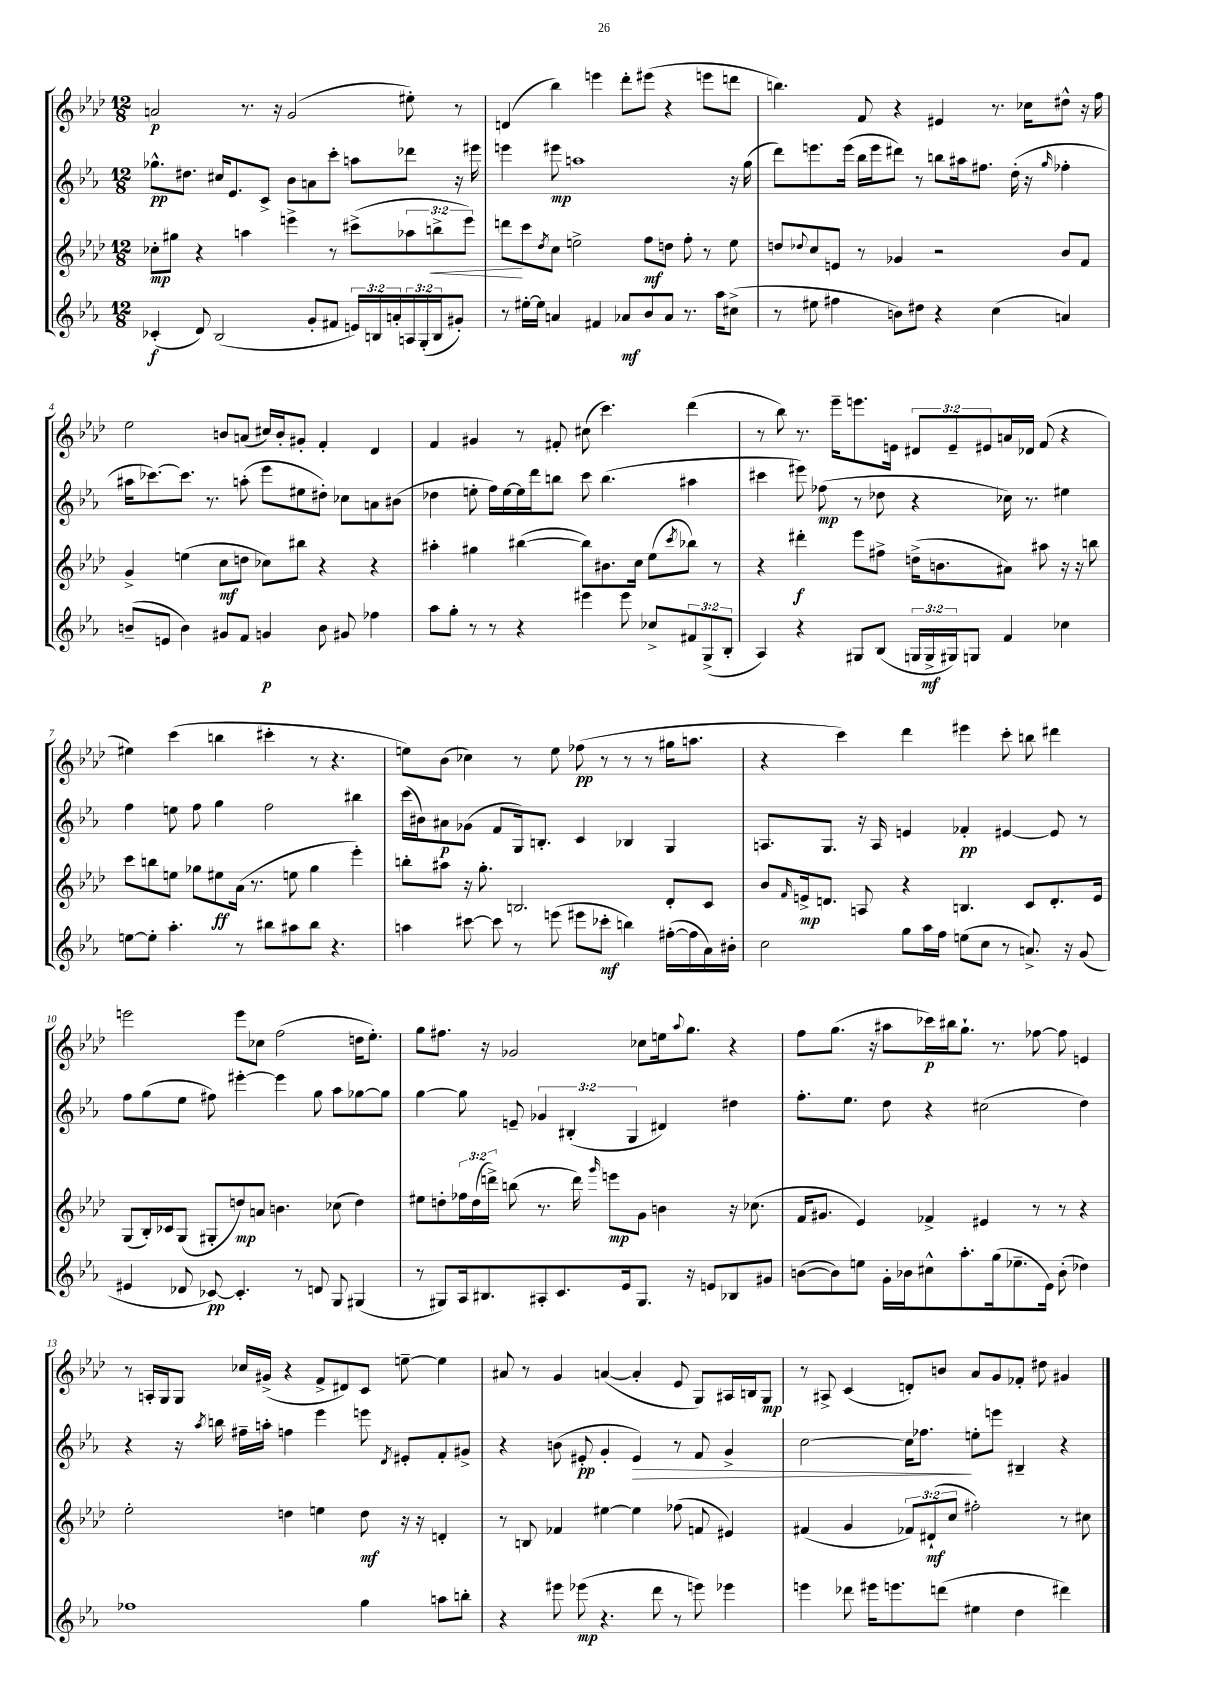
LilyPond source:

<<
\new StaffGroup <<
\new Staff = "s0" {
    \clef treble \key aes \major \numericTimeSignature \time 12/8 \override Staff.TupletNumber.text = #tuplet-number::calc-fraction-text
    a'2\p r8. r16 g'2( eis''8-.) r8 |
    d'4( bes''4) e'''4 des'''8-. eis'''8( r4 e'''8 d'''8 |
    b''4.) f'8 r4 eis'4 r8. ces''16 dis''8-^ r16 f''16 |
    ees''2 b'8 a'8( cis''16) b'16-. gis'8-. f'4-. des'4 |
    f'4 gis'4 r8 fis'8-. cis''8( c'''4.) des'''4( |
    r8 bes''8) r8. ees'''16-- e'''8. e'16 \tuplet 3/2 { dis'8 e'8-- eis'8 } a'16 des'16 f'8( r4 |
    eis''4) c'''4( b''4 cis'''4-. r8 r4. |
    e''8) bes'8( ces''4) r8 e''8 fes''8\pp( r8 r8 r8 gis''16 a''8. |
    r4 c'''4) des'''4 eis'''4 c'''8-. b''8 dis'''4 |
    e'''2 e'''8 ces''8 f''2( d''16 ees''8.-.) |
    g''8 fis''8. r16 ges'2 ces''8 e''16 \appoggiatura { aes''8 } g''8. r4 |
    f''8 g''8.( r16 ais''8 ces'''16\p) bis''16 g''8.-! r8. fes''8~ fes''8 e'4 |
    r8 a16-. g16 g8 ces''16 gis'16->( r4 f'8-> dis'8) c'8 e''8~-- e''4 |
    ais'8 r8 g'4 a'4~( a'4-. ees'8 g8) ais16 b16 g8\mp |
    r8 ais8-> c'4( d'8-.) b'8 aes'8 g'8 fes'8-. dis''8 gis'4 \bar "|." |
}
\new Staff = "s1" {
    \clef treble \key ees \major \numericTimeSignature \time 12/8 \override Staff.TupletNumber.text = #tuplet-number::calc-fraction-text
    ges''8.-^\pp dis''8. cis''16 ees'8. c'8-> bes'8 a'8 c'''8-. a''8 des'''8 r16 eis'''16 |
    e'''4 eis'''8\mp a''1 r16 g''16( |
    d'''8) e'''8. e'''16( bes''16 e'''16 dis'''8) r8 b''8 ais''16 fis''8. d''16-.( r16 \grace { g''16 } fes''4-. |
    ais''16 ces'''8.~) ces'''8. r8. a''8-.( ees'''8 eis''8 dis''8-.) ces''8 a'8 bis'8( |
    des''4 e''8-. f''16) e''16~ e''16 d'''16 b''8 c'''8 b''4.( ais''4 |
    cis'''4 eis'''8) fes''8\mp( r8 des''8 r4 ces''16) r8. eis''4 |
    f''4 e''8 f''8 g''4 f''2 bis''4 |
    c'''16( bis'16) ais'8\p ges'8( f'8 g16) b8.-. c'4 bes4 g4 |
    a8. g8. r16 a16 e'4 fes'4-.\pp eis'4~ eis'8 r8 |
    f''8 g''8( ees''8 fis''8) eis'''4~-. eis'''4 g''8 aes''8 ges''8~ ges''8 |
    g''4~ g''8 e'8-- \tuplet 3/2 { ges'4 bis4-.( g4 } dis'4) dis''4 |
    f''8.-. ees''8. d''8 r4 cis''2( d''4) |
    r4 r16 \acciaccatura { aes''8 } b''16 fis''16-- a''16-. f''4 ees'''4 e'''8 \acciaccatura { d'8 } eis'8-. f'8-. gis'8-> |
    r4 b'8( eis'8-.\pp g'4-. eis'4\>) r8 f'8 g'4-> |
    c''2~ c''16 fes''8.\! e''8-. e'''8 bis4-- r4 \bar "|." |
}
\new Staff = "s2" {
    \clef treble \key aes \major \numericTimeSignature \time 12/8 \override Staff.TupletNumber.text = #tuplet-number::calc-fraction-text
    ces''8-.\mp gis''8 r4 a''4 e'''4-> r8 cis'''8->( \tuplet 3/2 { aes''8 b''8->\< e'''8) } |
    d'''8\! c'''8 \acciaccatura { des''8 } c''8 e''2-> f''8\mf d''8 f''8-. r8 e''8 |
    d''8 \appoggiatura { des''8 } c''8 e'8 r8 ges'4 r2 bes'8 f'8 |
    g'4-> e''4( c''8\mf d''8 ces''8) bis''8 r4 r4 |
    ais''4-. gis''4 bis''4~( bis''8) bis'8. c''16 ees''8( \acciaccatura { c'''8 } bes''8) r8 |
    r4 dis'''4-.\f ees'''8 fis''8-> d''16->( b'8. ais'8) ais''8 r16 r16 b''8 |
    c'''8 b''8 e''8 ges''8 eis''8\ff aes'16( r8. e''8 ges''4 ees'''4-.) |
    b''8-. ais''8 r16 g''8.-. b2. des'8-. c'8 |
    bes'8 \grace { f'16 } e'16->\mp d'8. a8 r4 b4. c'8 d'8.-. e'16 |
    g8( bes16-.) ces'16 g8( gis8-. d''8\mp) a'8 b'4. ces''8( d''4) |
    eis''8 d''8-. \tuplet 3/2 { fes''16 d''16( d'''16->) } b''8( r8. d'''16) \grace { g'''16 } e'''8\mp g'8 b'4 r16 ces''8.( |
    f'16 gis'8. ees'4) fes'4-> eis'4 r8 r8 r4 |
    ees''2-. d''4 e''4 d''8\mf r16 r16 d'4-. |
    r8 b8 fes'4 eis''4~ eis''4 fes''8( f'8 eis'4) |
    fis'4( g'4 \tuplet 3/2 { fes'8) dis'8-!\mf( c''8 } fis''2-.) r8 cis''8 \bar "|." |
}
\new Staff = "s3" {
    \clef treble \key ees \major \numericTimeSignature \time 12/8 \override Staff.TupletNumber.text = #tuplet-number::calc-fraction-text
    ces'4-.\f( d'8) bes2( g'8-. fis'8 \tuplet 3/2 { e'16) b16 a'16-. } \tuplet 3/2 { a16 g16-.( b16 } gis'8-.) |
    r8 eis''16~-. eis''16 a'4 fis'4 aes'8\mf bes'8 aes'8 r8. aes''16 cis''8->( |
    r8 eis''8 fis''4 b'8) dis''8 r4 c''4( a'4) |
    b'8--( e'8 b'4) gis'8 f'8 g'4\p b'8 gis'8 fes''4 |
    aes''8 g''8-. r8 r8 r4 eis'''4 eis'''8 ces''8-> \tuplet 3/2 { fis'8 g8->( bes8-. } |
    aes4) r4 gis8 bes8( \tuplet 3/2 { g16 g16->\mf gis16) } g8 f'4 ces''4 |
    e''8~ e''8-. aes''4.-. r8 bis''8 ais''8 bis''8 r4. |
    a''4 cis'''8~ cis'''8 r8 e'''8( eis'''8 ces'''8-.\mf b''4) fis''16~-.( fis''16 aes'16) bis'16-. |
    c''2 g''8 aes''16 f''16 e''8( c''8 r8 a'8.->) r16 g'8( |
    eis'4 des'8 ces'8~\pp) ces'4.-. r8 d'8 g8 gis4( |
    r8 gis8) aes16 bis8. ais8-. c'8. ees'16 gis8. r16 e'8 bes8 gis'8 |
    b'8~( b'8) e''8 g'16-. bes'16 cis''8-^ aes''8.-. g''16( ees''8.-- ees'16) bes'8-.( des''4) |
    fes''1 g''4 a''8 b''8-. |
    r4 eis'''8 ees'''8\mp( r4. d'''8 r8 e'''8) ees'''4 |
    e'''4 des'''8 eis'''16 e'''8. d'''8( eis''4 d''4 dis'''4) \bar "|." |
}
>>
>>
